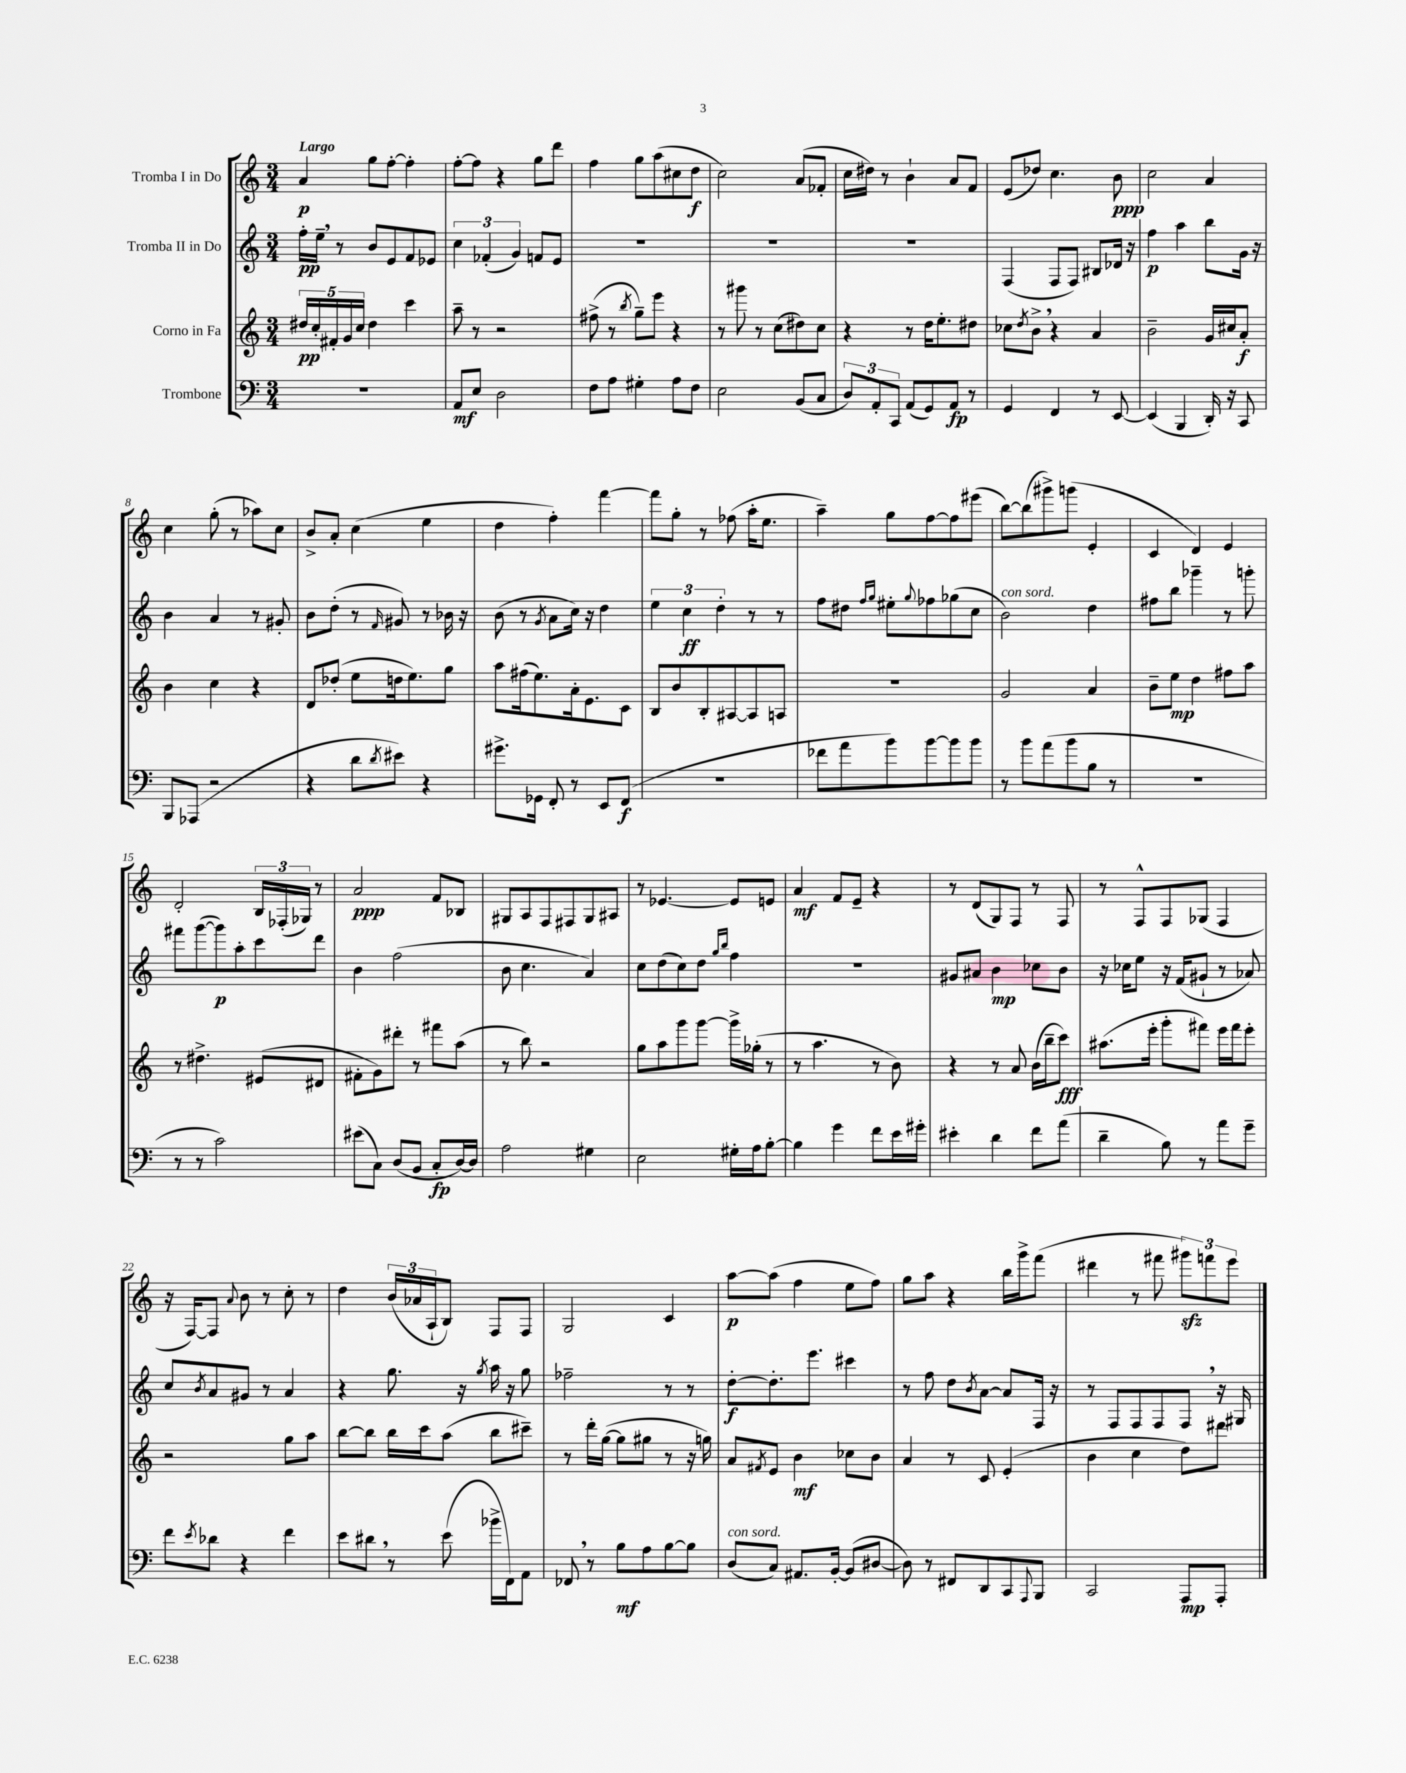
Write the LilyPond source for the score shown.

<<
\new StaffGroup <<
\new Staff = "s0" \with { instrumentName = "Tromba I in Do" } {
    \clef treble \key c \major \numericTimeSignature \time 3/4 \tempo "Largo"
    a'4\p g''8 f''8~-. f''4-. |
    f''8~-. f''8 r4 g''8 d'''8 |
    f''4 g''8 a''8( cis''8 d''8\f |
    c''2) a'8( fes'8-. |
    c''16 dis''16) r8 b'4-! a'8 f'8 |
    e'8( des''8) c''4. b'8\ppp |
    c''2 a'4 |
    c''4 g''8-.( r8 aes''8) c''8 |
    b'8-> a'8-. c''4( e''4 |
    d''4 f''4-.) f'''4~ |
    f'''8 g''8-. r8 fes''8( a''16-. e''8. |
    a''4--) g''8 f''8~ f''8 eis'''8( |
    b''8~) b''8( gis'''8->) g'''8( e'4-. |
    c'4 d'4) e'4 |
    d'2-. \tuplet 3/2 { b16 fes16-.( ges16) } r8 |
    a'2\ppp f'8 bes8 |
    gis8 a8 f8 fis8 gis8 ais8 |
    r8 ees'4.~ ees'8 e'8 |
    a'4\mf f'8 e'8-- r4 |
    r8 d'8( g8) f8 r8 f8 |
    r8 f8-^ f8 ges8( f4 |
    r16 f16~) f8 \appoggiatura { a'8 } b'8 r8 c''8-. r8 |
    d''4 \tuplet 3/2 { b'16( aes'16 a16-! } b8) f8 f8 |
    g2 c'4 |
    a''8~\p a''8( f''4 e''8 f''8) |
    g''8 a''8 r4 b''16 g'''16-> f'''8( |
    dis'''4 r8 fis'''8 \tuplet 3/2 { gis'''8\sfz) f'''8 e'''8 } \bar "|." |
}
\new Staff = "s1" \with { instrumentName = "Tromba II in Do" } {
    \clef treble \key c \major \numericTimeSignature \time 3/4
    f''16-.\pp e''16-- \breathe r8 b'8 e'8 f'8 ees'8 |
    \tuplet 3/2 { c''4 fes'4-.( g'4) } f'8 e'8 |
    R2. |
    R2. |
    R2. |
    f4( f8 f8) bis8 des'16 r16 |
    f''4\p a''4 b''8 g'16 r16 |
    b'4 a'4 r8 gis'8-. |
    b'8 d''8-.( r8 \grace { f'16 } gis'8) r8 bes'16 r16 |
    b'8( r8 \acciaccatura { g'8 } a'8 c''16) r16 d''4 |
    \tuplet 3/2 { e''4 c''4\ff d''4-. } r8 r8 |
    f''8 dis''8 \grace { f''16 g''16 } eis''8-. \appoggiatura { g''8 } fes''8 ges''8( c''8 |
    b'2^\markup { \italic "con sord." }) d''4 |
    fis''8 b''8 ges'''4-- r8 g'''8-. |
    fis'''8 g'''8~( g'''8\p) a''8-. c'''8 d'''8 |
    b'4 f''2( |
    b'8 c''4. a'4) |
    c''8 d''8( c''8) d''8 \grace { g''16 b''16 } f''4 |
    R2. |
    gis'8 ais'8 b'4\mp ces''8 b'8 |
    r16 ces''16 e''8 r16 f'16( gis'8-! r8 aes'8) |
    c''8 \acciaccatura { b'8 } a'8 gis'8 r8 a'4 |
    r4 g''8. r16 \acciaccatura { g''8 } a''16 r16 g''8 |
    fes''2-- r8 r8 |
    d''8~-.\f d''8.-. e'''8. cis'''4 |
    r8 f''8 d''8 \acciaccatura { b'8 } a'8~ a'8 f16 r16 |
    r8 f8 f8 f8 f8 \breathe r16 gis16 \bar "|." |
}
\new Staff = "s2" \with { instrumentName = "Corno in Fa" } {
    \clef treble \key c \major \numericTimeSignature \time 3/4
    \tuplet 5/4 { dis''16\pp c''16-. fis'16-. g'16 c''16 } dis''4 c'''4 |
    a''8-- r8 r2 |
    fis''8->( r8 \acciaccatura { b''8 } g''8--) e'''8 r4 |
    r8 gis'''8 r8 c''8( dis''8) c''8 |
    r4 r8 d''16 e''8.-. dis''8 |
    ces''8 \acciaccatura { d''8 } b'8-> \breathe r4 a'4 |
    b'2-- g'16 cis''16 a'8-.\f |
    b'4 c''4 r4 |
    d'8 des''8-.( e''8 d''16 e''8.) g''8 |
    a''8 fis''16( e''8.) a'16-. e'8. c'8 |
    b8 b'8 b8-. ais8~ ais8 a8 |
    R2. |
    g'2 a'4 |
    b'8-- e''8\mp d''4 fis''8 a''8 |
    r8 dis''4.-> eis'8( dis'8 |
    fis'8-. g'8) dis'''8-. r8 fis'''8 a''8( |
    r8 b''8) r2 |
    g''8 a''8 g'''8 g'''8~ g'''16-> ges''16-.( r8 |
    r8 a''4. r8 b'8) |
    r4 r8 a'8 b'16( b''16-- c'''8\fff) |
    ais''8.( e'''16-. g'''8-. fis'''8) e'''16 fis'''16 e'''8-. |
    r2 g''8 a''8 |
    b''8~ b''8 b''16 c'''16 a''8( b''8 cis'''8--) |
    r8 d'''16-. g''16~( g''8 gis''8 r8 r16 g''16) |
    a'8 \acciaccatura { fis'8 } e'8 b'4\mf ces''8 b'8 |
    a'4 r8 c'8 e'4-.( |
    b'4 c''4 d''8) dis'''8 \bar "|." |
}
\new Staff = "s3" \with { instrumentName = "Trombone" } {
    \clef bass \key c \major \numericTimeSignature \time 3/4
    R2. |
    a,8\mf e8 d2 |
    f8 a8 gis4-. a8 f8 |
    e2 b,8( c8 |
    \tuplet 3/2 { d8) a,8-. c,8 } a,8( g,8) a,8\fp r8 |
    g,4 f,4 r8 e,8~ |
    e,4( b,,4 d,16-.) r16 c,8 |
    b,,8 aes,,8( r2 |
    r4 d'8 \acciaccatura { d'8 } eis'8) r4 |
    gis'8.-> ges,16 f,8-. r8 e,8 f,8\f( |
    R2. |
    fes'8 a'8 b'8) b'8~ b'8 b'8 |
    r8 b'8 a'8( b'8 b8 r8 |
    R2. |
    r8 r8 c'2) |
    eis'8( c8) d8( b,8 c8-.\fp d16~) d16 |
    a2 gis4 |
    e2 gis16-. a16 b8~-. |
    b4 g'4 f'8 e'16 gis'16-. |
    eis'4-. d'4 f'8 a'8( |
    d'4-- b8) r8 a'8 g'8-- |
    f'8 \acciaccatura { e'8 } des'8 r4 f'4 |
    e'8 dis'8 \breathe r8 e'8( bes'16-> f,16) a,8 |
    fes,8 \breathe r8 b8\mf a8 b8~ b8 |
    d8^\markup { \italic "con sord." }( c8) ais,8. b,16~-. b,8( dis8~ |
    dis8) r8 fis,8 d,8 c,8 \appoggiatura { a,,8 } b,,8 |
    c,2 a,,8\mp a,,8-. \bar "|." |
}
>>
>>
